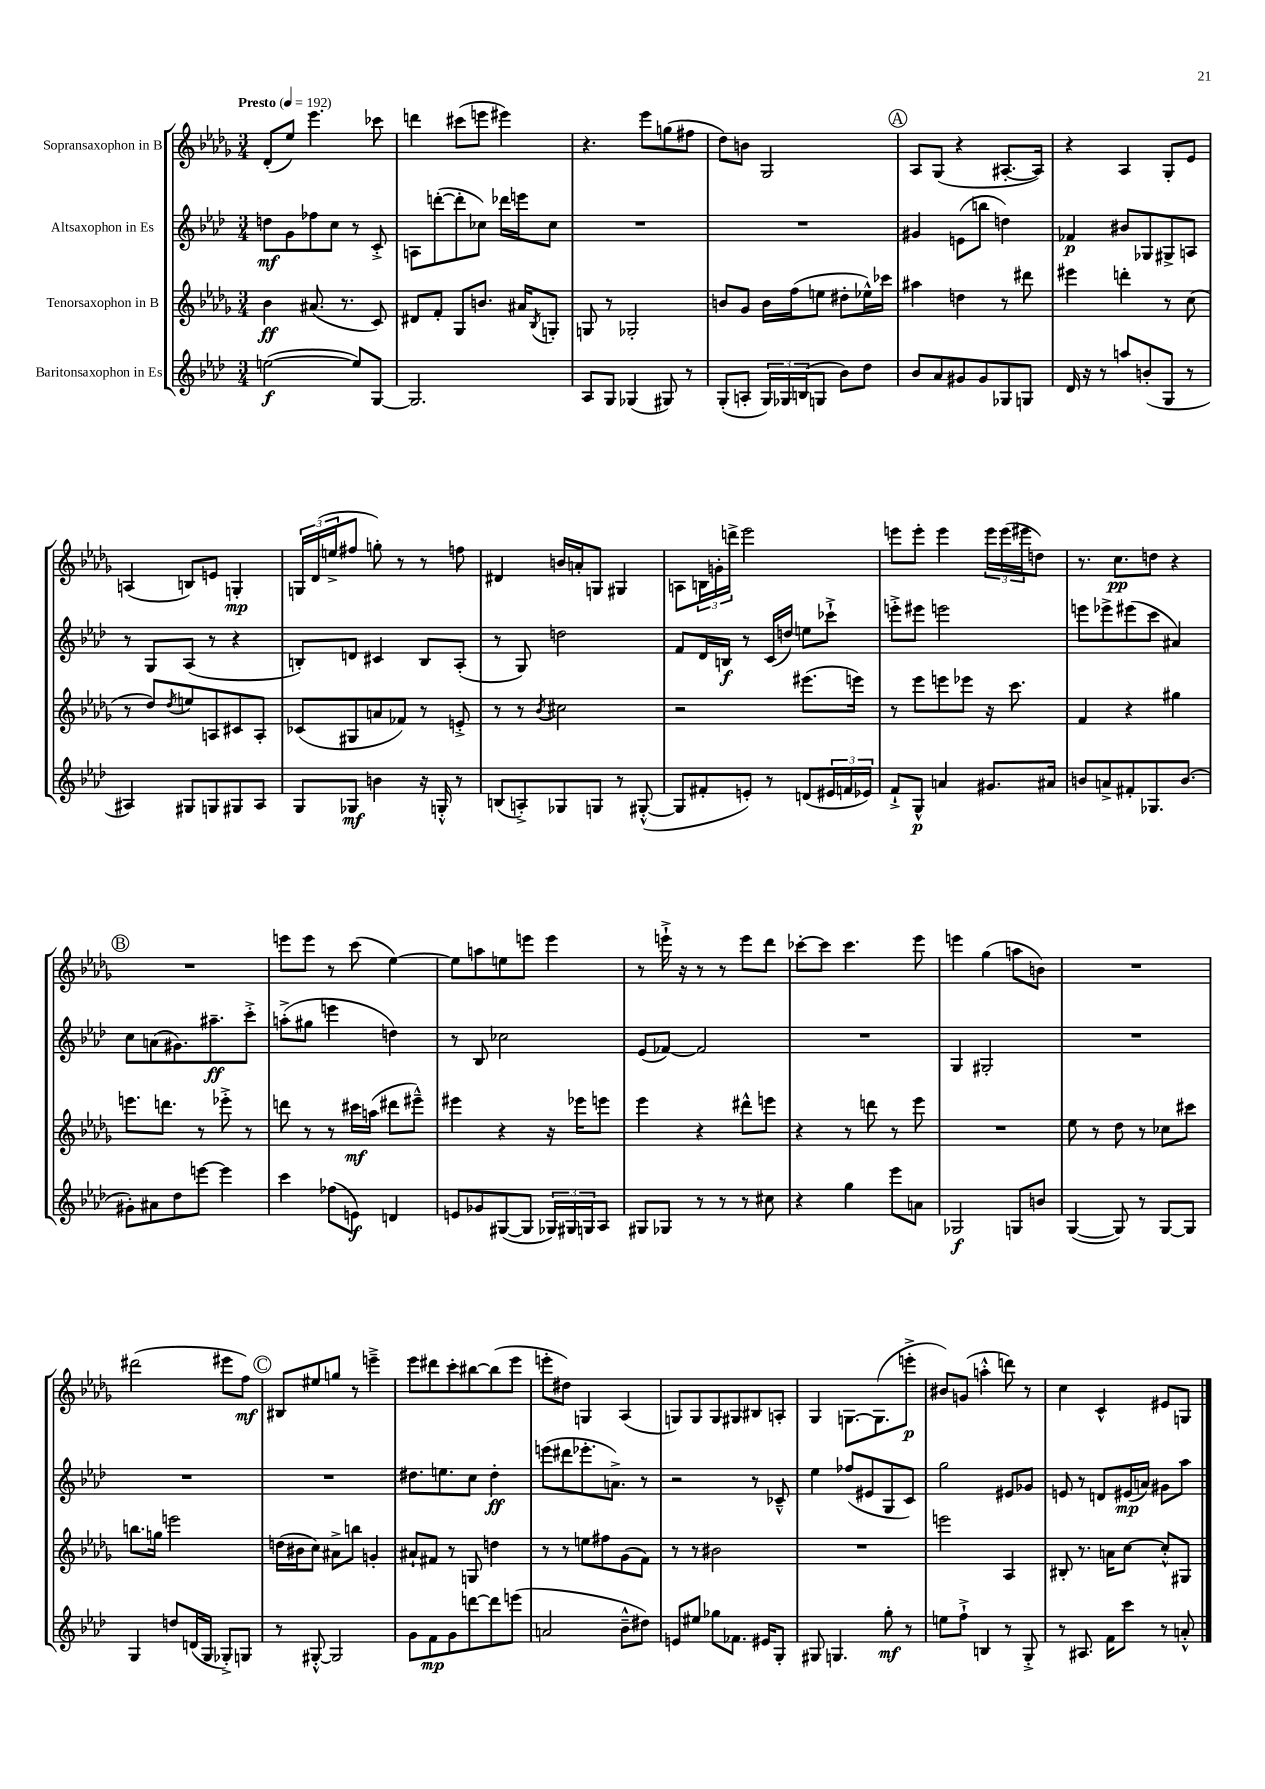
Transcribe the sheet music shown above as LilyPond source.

<<
\new StaffGroup <<
\new Staff = "s0" \with { instrumentName = "Sopransaxophon in B" } {
    \clef treble \key des \major \numericTimeSignature \time 3/4 \tempo "Presto" 4 = 192
    des'8-.( ees''8) ees'''4. ces'''8 |
    d'''4 cis'''8( e'''8 eis'''4) |
    r4. ees'''8 g''8( fis''8 |
    des''8) b'8 ges2 |
    \mark \markup { \circle "A" } aes8 ges8( r4 ais8.~-. ais16) |
    r4 aes4 ges8-. ees'8 |
    a4( b8) e'8 g4-.\mp |
    \tuplet 3/2 { g16 des'16( e''16-> } fis''8 g''8-.) r8 r8 f''8 |
    dis'4 b'16 a'16-. g8 gis4 |
    a8 \tuplet 3/2 { b16 g'16-. d'''16-> } ees'''2 |
    e'''8 e'''8-. e'''4 \tuplet 3/2 { e'''16 e'''16( eis'''16 } d''8) |
    r8. c''8.\pp d''8 r4 |
    \mark \markup { \circle "B" } R2. |
    e'''8 e'''8 r8 c'''8( ees''4~) |
    ees''8 a''8 e''8 e'''8 e'''4 |
    r8 e'''16-!-> r16 r8 r8 e'''8 des'''8 |
    ces'''8~-. ces'''8 ces'''4. ees'''8 |
    e'''4 ges''4( a''8 b'8) |
    R2. |
    dis'''2( eis'''8 f''8\mf) |
    \mark \markup { \circle "C" } bis8 eis''8 g''8 r8 e'''4---> |
    ees'''8 dis'''8 c'''8-. bis''8~ bis''8( ees'''8 |
    e'''8-. dis''8) g4 aes4( |
    g8) g8 g8 gis8 bis8 a8-. |
    ges4 g8.~ g8.( e'''8-.->\p |
    bis'8) g'8( a''4-.-^ d'''8) r8 |
    c''4 c'4-^ eis'8 g8 \bar "|." |
}
\new Staff = "s1" \with { instrumentName = "Altsaxophon in Es" } {
    \clef treble \key aes \major \numericTimeSignature \time 3/4
    d''8\mf g'8 fes''8 c''8 r8 c'8-.-> |
    a8 d'''8~-.( d'''8-. ces''8) des'''16 e'''16 ces''8 |
    R2. |
    R2. |
    \mark \markup { \circle "A" } gis'4 e'8( b''8 d''4) |
    fes'4\p bis'8 ges8 gis8-> a8 |
    r8 g8 aes8( r8 r4 |
    b8-.) d'8 cis'4 b8 aes8-.( |
    r8 g8) d''2 |
    f'8 des'16 b16\f r8 c'16( d''16) e''8 ces'''8-!-> |
    e'''8-.-> eis'''8 e'''2 |
    e'''8 ees'''8-> eis'''8( c'''8 ais'4) |
    \mark \markup { \circle "B" } c''8 a'8( gis'8.) ais''8.--\ff c'''8-.-> |
    a''8-.->( gis''8 e'''4 d''4) |
    r8 bes8 ces''2 |
    ees'8( fes'8~) fes'2 |
    R2. |
    g4 gis2-. |
    R2. |
    R2. |
    \mark \markup { \circle "C" } R2. |
    dis''8. e''8. c''8 dis''4-.\ff |
    e'''8( dis'''8 ees'''8.-. a'8.->) r8 |
    r2 r8 ces'8---^ |
    ees''4 fes''8( eis'8 g8 c'8) |
    g''2 eis'8 ges'8 |
    e'8 r8 d'8 eis'16\mp( a'16) gis'8 aes''8 \bar "|." |
}
\new Staff = "s2" \with { instrumentName = "Tenorsaxophon in B" } {
    \clef treble \key des \major \numericTimeSignature \time 3/4
    bes'4\ff ais'8.( r8. c'8) |
    dis'8 f'8-. ges8 b'8. ais'16 \acciaccatura { bes8 } g8-. |
    g8 r8 ges2-. |
    b'8 ges'8 b'16 f''16( e''8 dis''8-. ees''16-^) ces'''16 |
    \mark \markup { \circle "A" } ais''4 d''4 r8 dis'''8 |
    eis'''4 d'''4-. r8 c''8( |
    r8 des''8) \acciaccatura { des''8 } e''8 a8 cis'8 a8-. |
    ces'8( gis8 a'8 fes'8) r8 e'8-.-> |
    r8 r8 \acciaccatura { bes'8 } cis''2 |
    r2 eis'''8.( e'''16) |
    r8 ees'''8 e'''8 ees'''8 r16 c'''8. |
    f'4 r4 gis''4 |
    \mark \markup { \circle "B" } e'''8. d'''8. r8 ees'''8-.-> r8 |
    d'''8 r8 r8 cis'''16\mf a''16( dis'''8 eis'''8---^) |
    eis'''4 r4 r16 ees'''16 e'''8 |
    ees'''4 r4 dis'''8-^ e'''8 |
    r4 r8 d'''8 r8 ees'''8 |
    R2. |
    ees''8 r8 des''8 r8 ces''8 cis'''8 |
    b''8. g''16 e'''2 |
    \mark \markup { \circle "C" } d''16( bis'16 c''8) ais'8-> b''8 g'4-. |
    ais'8-! fis'8 r8 g8 d''4 |
    r8 r8 e''8 fis''8 ges'8( f'8) |
    r8 r8 bis'2 |
    R2. |
    e'''2 aes4 |
    bis8-. r8. a'16 c''8~ c''8-.-^ gis8 \bar "|." |
}
\new Staff = "s3" \with { instrumentName = "Baritonsaxophon in Es" } {
    \clef treble \key aes \major \numericTimeSignature \time 3/4
    e''2~\f( e''8) g8~ |
    g2. |
    aes8 g8 ges4( gis8) r8 |
    g8-.( a8-. \tuplet 3/2 { g16) ges16 b16( } g8 bes'8) des''8 |
    \mark \markup { \circle "A" } bes'8 aes'8 gis'8 gis'8 ges8 g8 |
    des'16 r16 r8 a''8 b'8-.( g8 r8 |
    ais4) gis8 g8 gis8 ais8 |
    g8 ges8\mf b'4 r16 g16-.-^ r8 |
    b8( a8-.->) ges8 g8 r8 gis8~-.-^( |
    gis8 fis'8-. e'8-.) r8 d'8( \tuplet 3/2 { eis'16 f'16 ees'16) } |
    f'8-!-> g8-^\p a'4 gis'8. ais'16 |
    b'8 a'8-> fis'8-. ges8. b'8.( |
    \mark \markup { \circle "B" } gis'8-.) ais'8 des''8 e'''8~ e'''4 |
    c'''4 fes''8( e'8\f) d'4 |
    e'8 ges'8 gis8~( gis8 \tuplet 3/2 { ges16) gis16 g16 } aes8 |
    gis8 ges8 r8 r8 r8 cis''8 |
    r4 g''4 ees'''8 a'8 |
    ges2\f g8 b'8 |
    g4~( g8) r8 g8~ g8 |
    g4 d''8 d'16( g16 ges8-.->) g8 |
    \mark \markup { \circle "C" } r8 gis8~-.-^ gis2 |
    g'8 f'8\mp g'8 d'''8~ d'''8 e'''8( |
    a'2 bes'8---^ dis''8) |
    e'8 eis''8 ges''8 fes'8. eis'16 g8-. |
    gis8 g4. g''8-.\mf r8 |
    e''8 f''8-!-> b4 r8 g8-.-> |
    r8 ais8. f'16 c'''8 r8 a'8-.-^ \bar "|." |
}
>>
>>
\layout { \context { \Score \remove "Bar_number_engraver" } }
